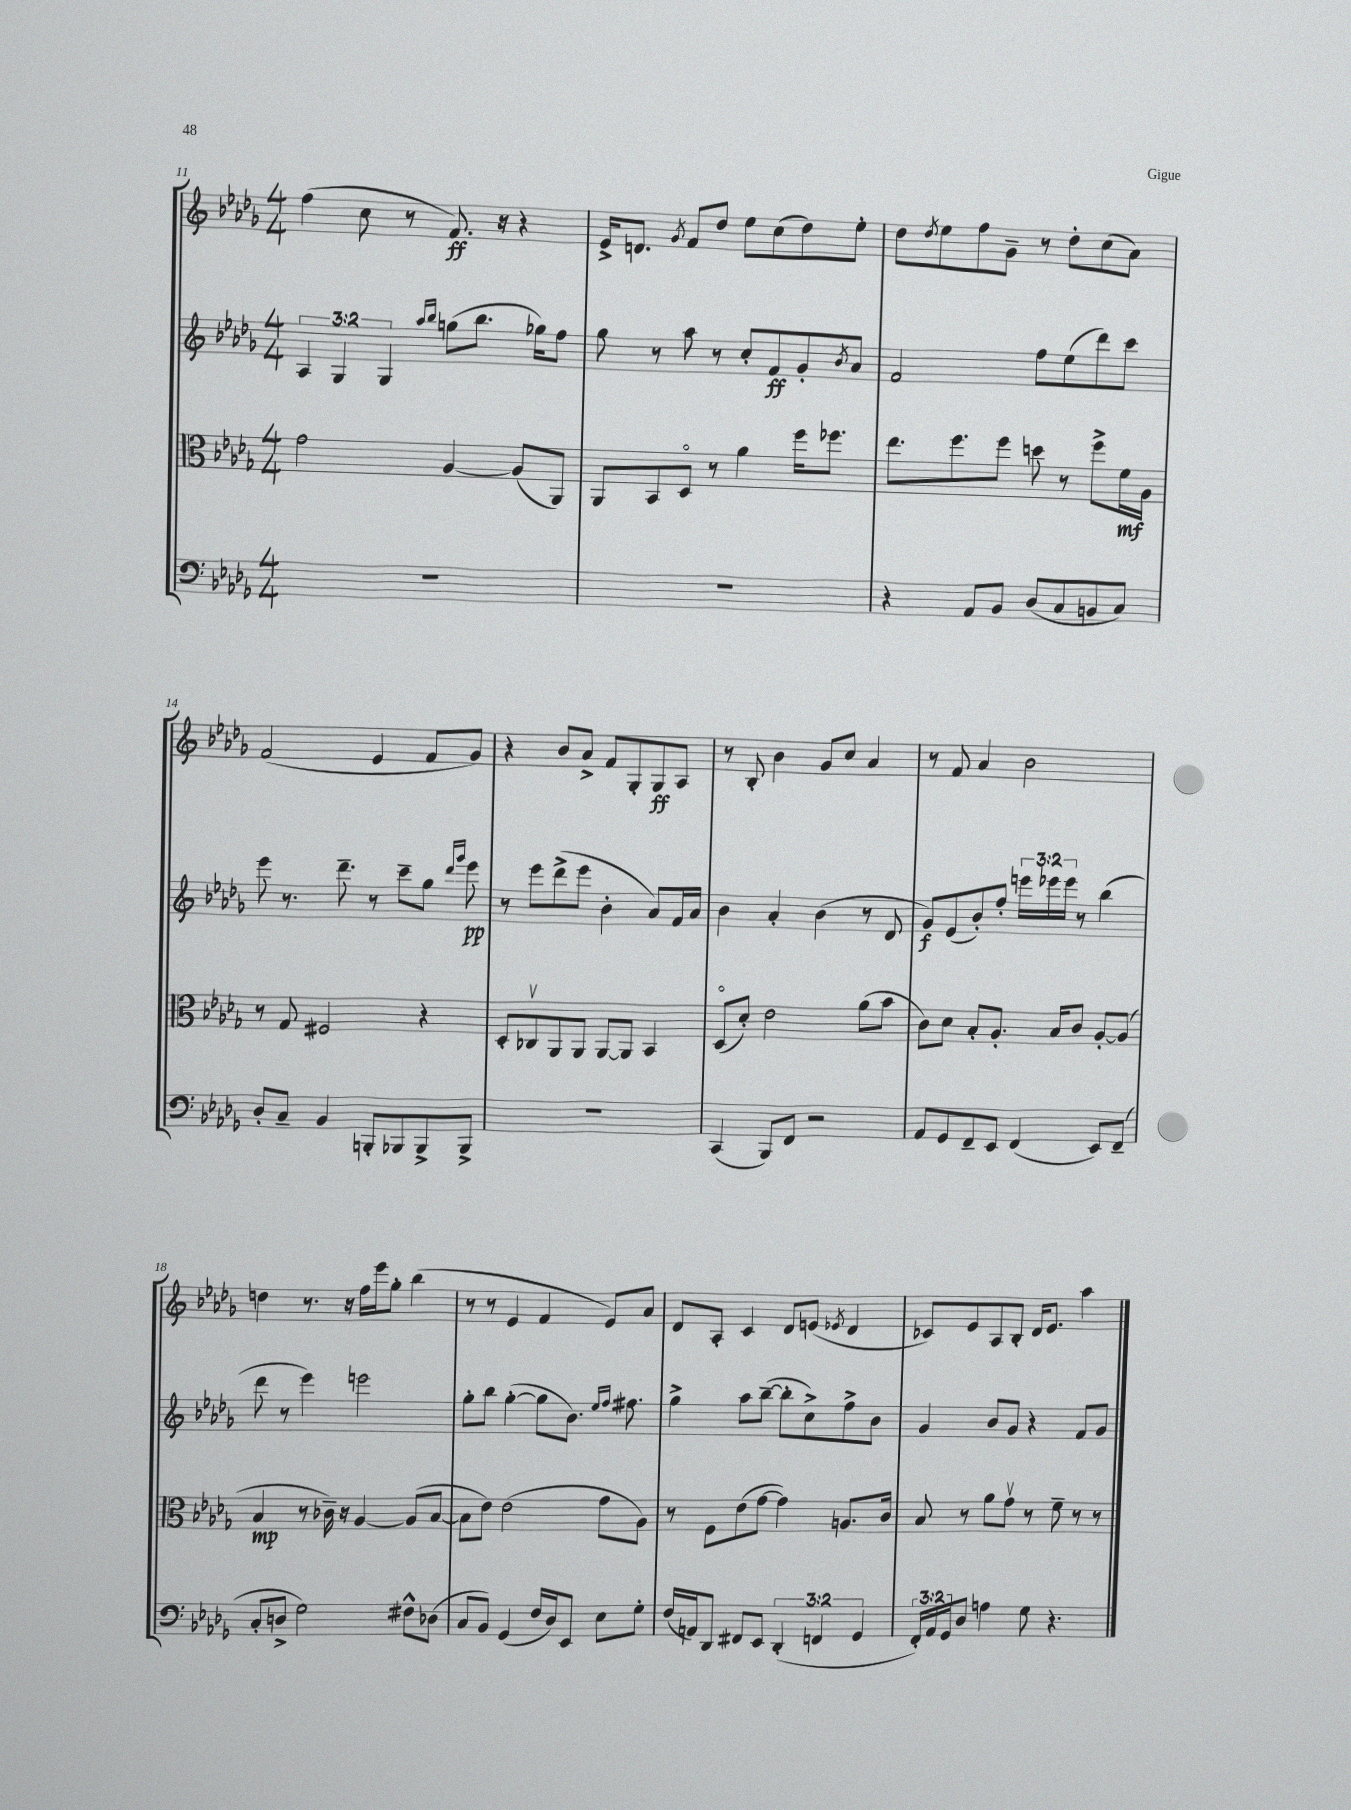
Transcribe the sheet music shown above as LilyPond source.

<<
\new StaffGroup <<
\new Staff = "s0" {
    \clef treble \key des \major \numericTimeSignature \time 4/4
    f''4( c''8 r8 f'8.\ff) r16 r4 |
    ees'16-> d'8. \acciaccatura { ges'8 } f'8 des''8 ees''8 c''8( des''8) ees''8-. |
    des''8 \acciaccatura { des''8 } ees''8 f''8 ges'8-- r8 des''8-. c''8( aes'8) |
    f'2( ees'4 f'8 ges'8) |
    r4 bes'8 aes'8-> f'8 ges8-. ges8\ff aes8 |
    r8 bes8-. bes'4 ges'8 c''8 aes'4 |
    r8 f'8 aes'4 bes'2 |
    d''4 r8. r16 f''16 ees'''16 ges''8-. bes''4( |
    r8 r8 ees'4 f'4 ees'8) aes'8 |
    des'8 aes8-. c'4 des'8 e'8( \acciaccatura { ees'8 } des'4 |
    ces'8) ees'8 aes8 bes8-. des'16 ees'8. aes''4 \bar "|." |
}
\new Staff = "s1" {
    \clef treble \key des \major \numericTimeSignature \time 4/4 \override Staff.TupletNumber.text = #tuplet-number::calc-fraction-text
    \tuplet 3/2 { aes4 ges4 ges4 } \grace { aes''16 bes''16 } g''8( bes''8. ges''16) f''8 |
    ges''8 r8 aes''8 r8 c''8-. f'8\ff ges'8-. \acciaccatura { bes'8 } aes'8 |
    f'2 f''8 ees''8( des'''8) c'''8 |
    ees'''8 r8. des'''8.-- r8 c'''8-- ges''8 \grace { des'''16 ges'''16 } ees'''8\pp |
    r8 ees'''8 des'''8->( ees'''8 bes'4-. aes'8) f'16 aes'16 |
    bes'4 aes'4-. bes'4( r8 des'8 |
    ges'8\f) ees'8( bes'8-.) f''8-. \tuplet 3/2 { e'''16 ees'''16 ees'''16 } r8 bes''4( |
    des'''8 r8 ees'''4) e'''2 |
    ges''8-. bes''8 ges''4~-.( ges''8 bes'8.) \grace { ees''16 f''16 } fis''8. |
    ges''4-> aes''8 bes''8~--( bes''8-. c''8->) f''8-> bes'8 |
    ges'4 bes'8 ges'8 r4 f'8 ges'8 \bar "|." |
}
\new Staff = "s2" {
    \clef alto \key des \major \numericTimeSignature \time 4/4
    ges'2 aes4~ aes8( aes,8) |
    aes,8 bes,8 des8\flageolet r8 aes'4 f''16 fes''8. |
    ees''8. f''8. f''8 d''8 r8 f''8-> f'16\mf aes16 |
    r8 ges8 fis2 r4 |
    des8-. ces8\upbow aes,8 aes,8 aes,8~ aes,8 bes,4 |
    des8\flageolet( des'8-.) ees'2 aes'8( bes'8 |
    c'8) des'8 bes8-. aes8.-. bes16 c'8 aes8~-. aes8( |
    bes4\mp r8 ces'16--) r16 aes4~ aes8( bes8~ |
    bes8 ees'8) ees'2( ges'8 aes8) |
    r8 f8 ees'8( ges'8~ ges'4) a8. c'16 |
    bes8 r8 aes'8 ges'8\upbow r8 f'8-- r8 r8 \bar "|." |
}
\new Staff = "s3" {
    \clef bass \key des \major \numericTimeSignature \time 4/4 \override Staff.TupletNumber.text = #tuplet-number::calc-fraction-text
    R1 |
    R1 |
    r4 aes,8 bes,8 des8( c8 b,8 c8) |
    des8-. c8-- bes,4 b,,8-. bes,,8 bes,,8-> bes,,8-> |
    R1 |
    c,4( bes,,8) f,8 r2 |
    aes,8 ges,8 f,8-- ees,8 f,4( ees,8) f,8--( |
    c8-. d8-> ges2) fis8-^ des8( |
    c8 bes,8) ges,4( f16 des16) ees,8 ees8 ges8-. |
    f16( a,16) des,8 fis,8 ees,8 \tuplet 3/2 { des,4-.( f,4 ges,4 } |
    \tuplet 3/2 { f,16-.) aes,16 ges,16 } des8 a4 ges8 r4. \bar "|." |
}
>>
>>
\layout { \context { \Score currentBarNumber = #11 } }
